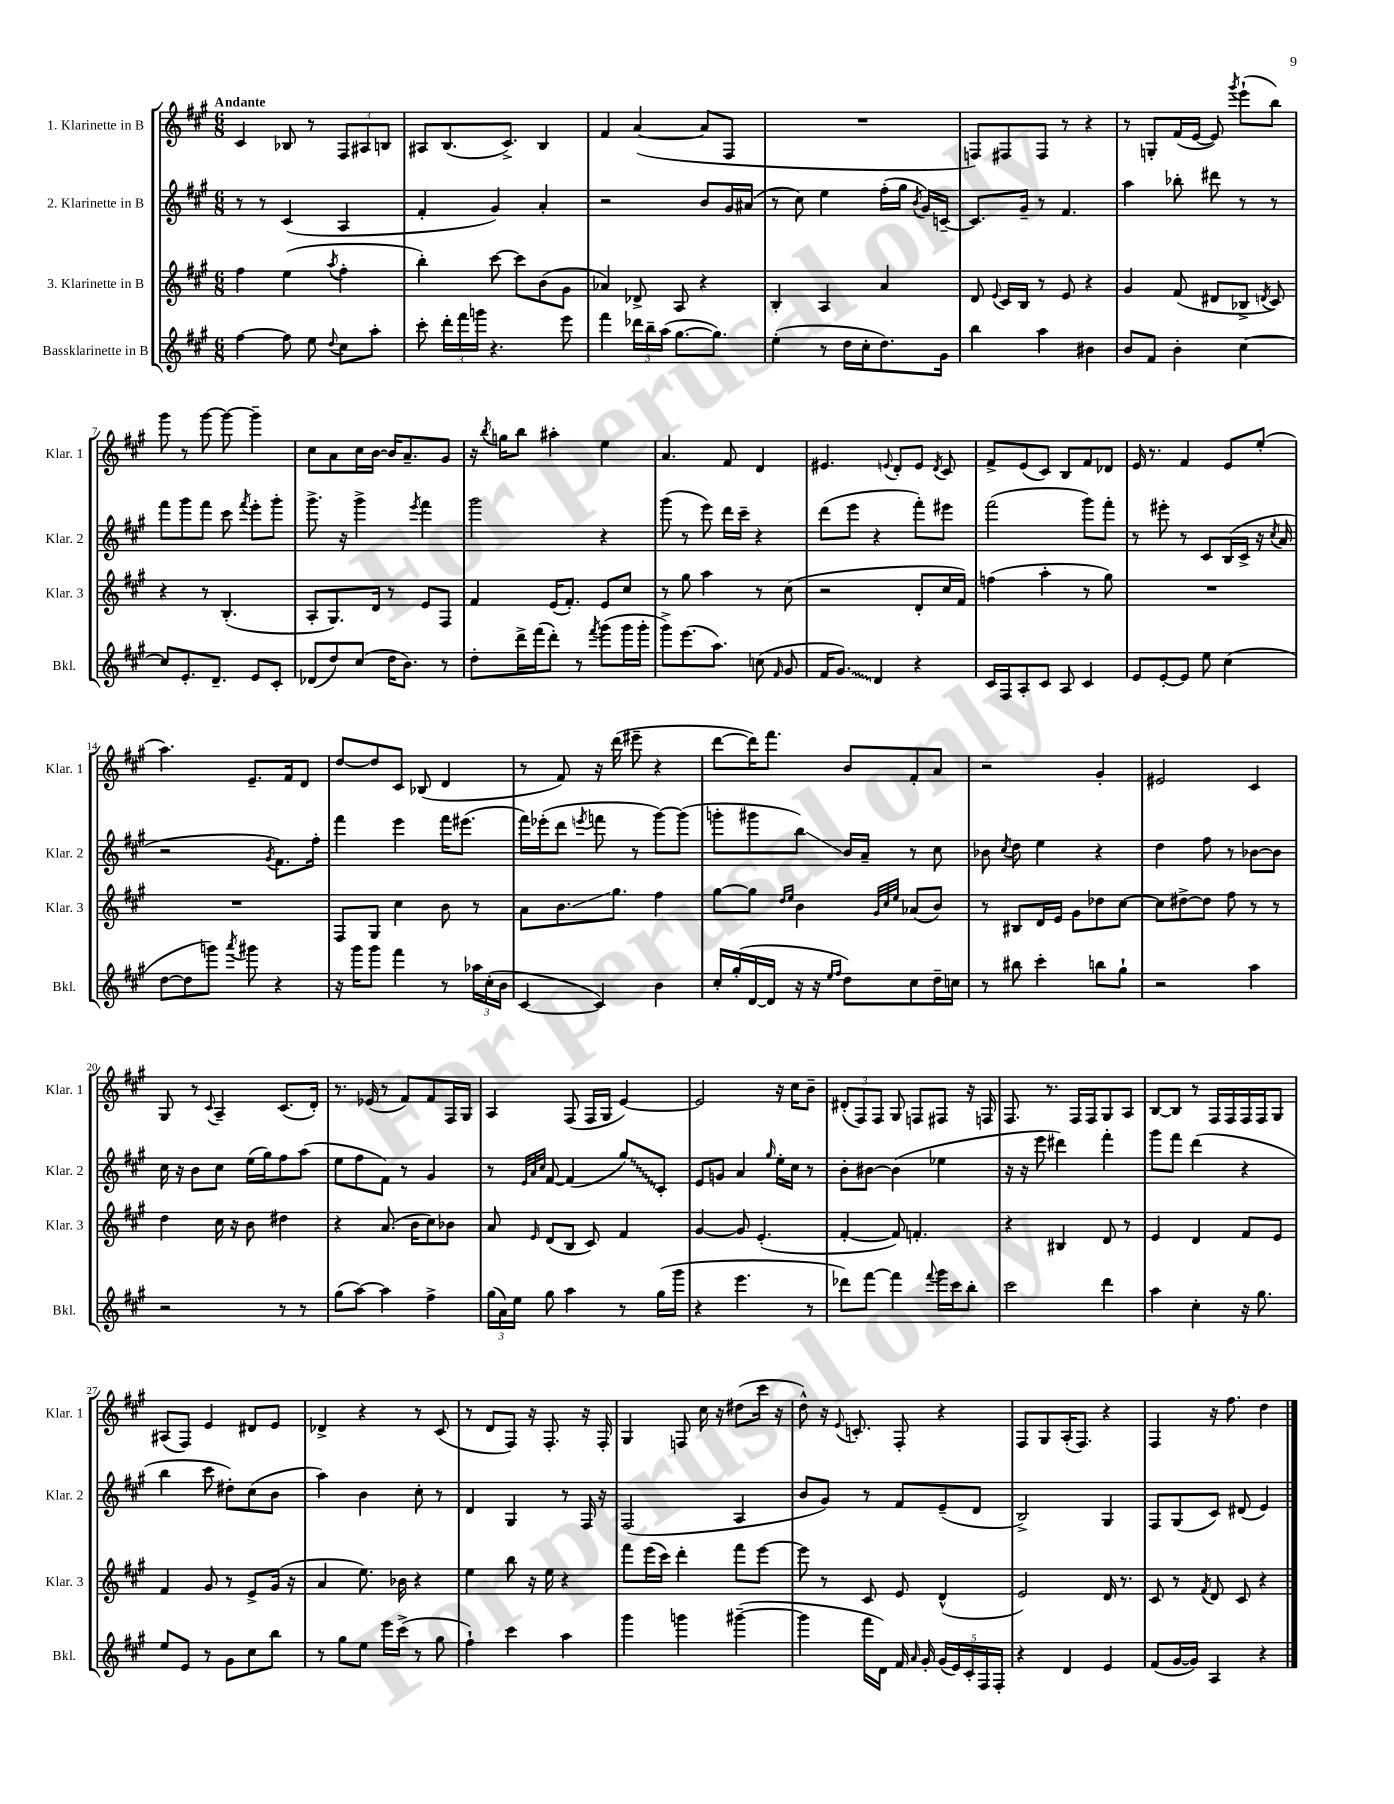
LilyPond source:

<<
\new StaffGroup <<
\new Staff = "s0" \with { instrumentName = "1. Klarinette in B" shortInstrumentName = "Klar. 1" } {
    \clef treble \key a \major \numericTimeSignature \time 6/8 \tempo "Andante"
    \autoBeamOff cis'4 bes8 r8 \tuplet 3/2 { fis8[ ais8 b8] } |
    ais8[ b8.( cis'8.]->) b4 |
    fis'4 a'4~( a'8[ fis8] |
    R2. |
    f8[) fis8 fis8] r8 r4 |
    r8 g8[-. fis'16( e'16]~ e'8) \acciaccatura { gis'''8 } e'''8[-!( b''8]) |
    gis'''8 r8 gis'''8~ gis'''8~ gis'''4-- |
    cis''8[ a'8 cis''16 b'16]~ b'16[ a'8.-- gis'8] |
    r16 \acciaccatura { b''8 } g''16[ b''8] ais''4-. e''4 |
    a'4. fis'8 d'4 |
    eis'4. \appoggiatura { e'8 } d'8[-. e'8] \acciaccatura { d'8 } cis'8 |
    fis'8[-> e'8( cis'8]) b8[ fis'8 des'8] |
    e'16 r8. fis'4 e'8[ e''8]-.( |
    a''4.) e'8.[-- fis'16 d'8] |
    d''8[~ d''8 cis'8] bes8( d'4 |
    r8 fis'8) r16 d'''16( eis'''8-- r4 |
    d'''8[~ d'''16) fis'''8.] b'8[ fis'8-. a'8] |
    r2 gis'4-. |
    eis'2 cis'4 |
    gis8 r8 \appoggiatura { cis'8 } a4-- cis'8.[( d'16]-.) |
    r8. ees'16( r8 fis'8[) fis'8 fis16 gis16] |
    a4 fis8( fis16[ gis16] e'4~) |
    e'2 r16 cis''16[ b'8]-- |
    \tuplet 3/2 { dis'8[-.( fis8) fis8] } gis8 f8[ fis8] r16 f16 |
    fis8. r8. fis16[ fis16 gis8 a8] |
    b8[~ b8] r8 fis16[ fis16 fis16 fis16 gis8] |
    ais8[( fis8]) e'4 dis'8[ e'8] |
    des'4-> r4 r8 cis'8( |
    r8 d'8[ fis8]) r16 fis8.-. r16 fis16-. |
    gis4 f8 cis''16 r16 dis''8[( cis'''16] r16 |
    d''8-^) r16 \appoggiatura { e'8 } c'8.-. fis8-. r4 |
    fis8[ gis8 a16-.( fis8.]) r4 |
    fis4 r16 fis''8. d''4 \bar "|." |
}
\new Staff = "s1" \with { instrumentName = "2. Klarinette in B" shortInstrumentName = "Klar. 2" } {
    \clef treble \key a \major \numericTimeSignature \time 6/8
    \autoBeamOff r8 r8 cis'4( a4 |
    fis'4-. gis'4) a'4-. |
    r2 b'8[ gis'16 ais'16]( |
    r8 cis''8) e''4 fis''16[-.( gis''16] \acciaccatura { b'8 } gis'16[) c'16]~-- |
    c'8.[ gis'16]-- r8 fis'4. |
    a''4 bes''8-. dis'''8 r8 r8 |
    fis'''8[ gis'''8 fis'''8] cis'''8 \acciaccatura { fis'''8 } e'''8[-. gis'''8]-. |
    gis'''8.-> r16 gis'''4-> \acciaccatura { e'''8 } fis'''4 |
    gis'''2 r4 |
    gis'''8( r8 e'''8) d'''16[ cis'''16]-- r4 |
    d'''8[( e'''8] r4 fis'''8[-.) eis'''8] |
    fis'''2( gis'''8[) fis'''8]-. |
    r8 eis'''8-. r8 cis'8[ b16( cis'16]-> r16 \acciaccatura { cis''8 } a'16 |
    r2 \acciaccatura { gis'8 } fis'8.[) fis''16]-. |
    fis'''4 e'''4 fis'''16[ eis'''8.]( |
    fis'''16[) ees'''16-.( d'''8] \acciaccatura { e'''8 } f'''8 r8 gis'''8[~) gis'''8]( |
    g'''8[-. gis'''8 b''8]\glissando) b'16[ a'16]-- r8 cis''8 |
    bes'8 \acciaccatura { cis''8 } d''8 e''4 r4 |
    d''4 fis''8 r8 bes'8[~ bes'8] |
    cis''16 r16 b'8[ cis''8] e''16[( gis''16) fis''8 a''8]( |
    e''8[ fis''8 fis'8]) r8 gis'4 |
    r8 \grace { e'32[ a'32 cis''32] } fis'8~ fis'4( \once \override Glissando.style = #'zigzag gis''8[\glissando) cis'8]-. |
    e'8[ g'8] a'4 \grace { gis''16 } e''16[-. cis''16] r8 |
    b'8[-. bis'8]~ bis'4( ees''4 |
    r16 r16 e'''8 dis'''4) fis'''4-. |
    gis'''8[ fis'''8] d'''4( r4 |
    b''4 cis'''8 dis''8[-.) cis''8( b'8] |
    a''4) b'4 cis''8-. r8 |
    d'4 gis4 r8 fis16 r16 |
    fis2( a4 |
    b'8[ gis'8]) r8 fis'8[ e'8--( d'8] |
    b2->) gis4 |
    fis8[ gis8( cis'8]) dis'8( e'4) \bar "|." |
}
\new Staff = "s2" \with { instrumentName = "3. Klarinette in B" shortInstrumentName = "Klar. 3" } {
    \clef treble \key a \major \numericTimeSignature \time 6/8
    \autoBeamOff fis''4 e''4( \acciaccatura { a''8 } fis''4-. |
    b''4-.) cis'''8~ cis'''8[ b'8( gis'8] |
    aes'4) des'8-> a8 r4 |
    b4-. a4 a'4 |
    d'8 \appoggiatura { e'8 } cis'16[ b16] r8 e'8 r4 |
    gis'4 fis'8( dis'8[ bes8]-> \acciaccatura { d'8 } cis'8) |
    r4 r8 b4.-.( |
    a8[-. gis8.) d'16] r8 e'8[ fis8] |
    fis'4 e'16[( fis'8.]-.) e'8[ cis''8] |
    r8 gis''8 a''4 r8 cis''8( |
    r2 d'8[-. cis''16 fis'16]) |
    f''4( a''4-. r8 gis''8) |
    R2. |
    R2. |
    fis8[ gis8] cis''4 b'8 r8 |
    a'8[ b'8.\glissando gis''8.] fis''4 |
    gis''8[~ gis''8] \grace { d''16[ e''16] } b'4 \grace { gis'32[ cis''32 e''32] } aes'8[( b'8]) |
    r8 bis8[ d'16 e'16] gis'8[ des''8 cis''8]~ |
    cis''8[ dis''8~-> dis''8] fis''8 r8 r8 |
    d''4 cis''16 r16 b'8 dis''4 |
    r4 a'8.( b'16[ cis''8) bes'8] |
    a'8 \grace { e'16 } d'8[( b8] cis'8) fis'4 |
    gis'4~ gis'8 e'4.-.( |
    fis'4~-. fis'8) f'4.-. |
    r4 bis4 d'8 r8 |
    e'4 d'4 fis'8[ e'8] |
    fis'4 gis'8 r8 e'8[-> gis'16]( r16 |
    a'4 e''8.) bes'16 r4 |
    e''4 b''8 r16 e''16 r4 |
    fis'''8[ e'''16( cis'''16]) d'''4-. fis'''8[ e'''8]~ |
    e'''8 r8 cis'8 e'8 d'4-^( |
    e'2) d'16 r8. |
    cis'8 r8 \acciaccatura { fis'8 } d'8 cis'8 r4 \bar "|." |
}
\new Staff = "s3" \with { instrumentName = "Bassklarinette in B" shortInstrumentName = "Bkl." } {
    \clef treble \key a \major \numericTimeSignature \time 6/8
    \autoBeamOff fis''4~ fis''8 e''8 \appoggiatura { d''8 } cis''8[ a''8]-. |
    cis'''8-. \tuplet 3/2 { d'''16[-. fis'''16 g'''16] } r4. e'''8 |
    fis'''4 \tuplet 3/2 { des'''16[ b''16-- a''16]( } gis''8.[~ gis''8.]) |
    e''4-.( r8 d''16[ cis''16-. d''8.) gis'16] |
    b''4 a''4 bis'4 |
    b'8[ fis'8] b'4-. cis''4~ |
    cis''8[ e'8.-. d'8.]-- e'8[ cis'8]-. |
    des'8[( d''8) cis''8]( d''16[ b'8.]) r8 |
    d''8[-. d'''16-> fis'''16( d'''8]-.) r8 \acciaccatura { fis'''8 } gis'''8[( gis'''16 gis'''16]-. |
    gis'''8[->) e'''8.( a''8.]) c''8( \grace { fis'16 } gis'8 |
    fis'16[ \once \override Glissando.style = #'zigzag gis'8.]\glissando) d'4 r4 |
    cis'16[ fis16 a8-. cis'8] a8 cis'4 |
    e'8[ e'8~-. e'8] e''8 cis''4( |
    d''8[~ d''8 g'''8]) \acciaccatura { a'''8 } gis'''8 r4 |
    r16 gis'''16[ gis'''8] fis'''4 r8 \tuplet 3/2 { aes''16[ cis''16-.( b'16] } |
    cis'4~ cis'4) b'4 |
    cis''16[-. gis''16-.( d'16~ d'16] r16 r16 \grace { e''16[ fis''16] } d''8[) cis''8 d''16-- c''16] |
    r8 bis''8 cis'''4-. b''8[ gis''8]-! |
    r2 a''4 |
    r2 r8 r8 |
    gis''8[( a''8]~) a''4 fis''4-> |
    \tuplet 3/2 { gis''16[( a'16) e''16] } gis''8 a''4 r8 gis''16[( gis'''16] |
    r4 e'''4. r8 |
    des'''8[) fis'''8]~ fis'''4 \appoggiatura { fis'''8 } gis'''16[ cis'''16 b''8]-. |
    cis'''2 d'''4 |
    a''4 cis''4-. r16 gis''8. |
    e''8[ e'8] r8 gis'8[ cis''8 b''8] |
    r8 gis''8[ e''8] e'''16[ cis'''16]->( r8 gis''8 |
    fis''4-!) cis'''4 a''4 |
    gis'''4 g'''4 gis'''4~--( |
    gis'''4 fis'''16[ d'16]) fis'16 \grace { a'16 } gis'16-. \tuplet 5/4 { gis'16[( e'16) cis'16-. fis16 fis16]-. } |
    r4 d'4 e'4 |
    fis'8[( gis'16~ gis'16]) a4 r4 \bar "|." |
}
>>
>>
